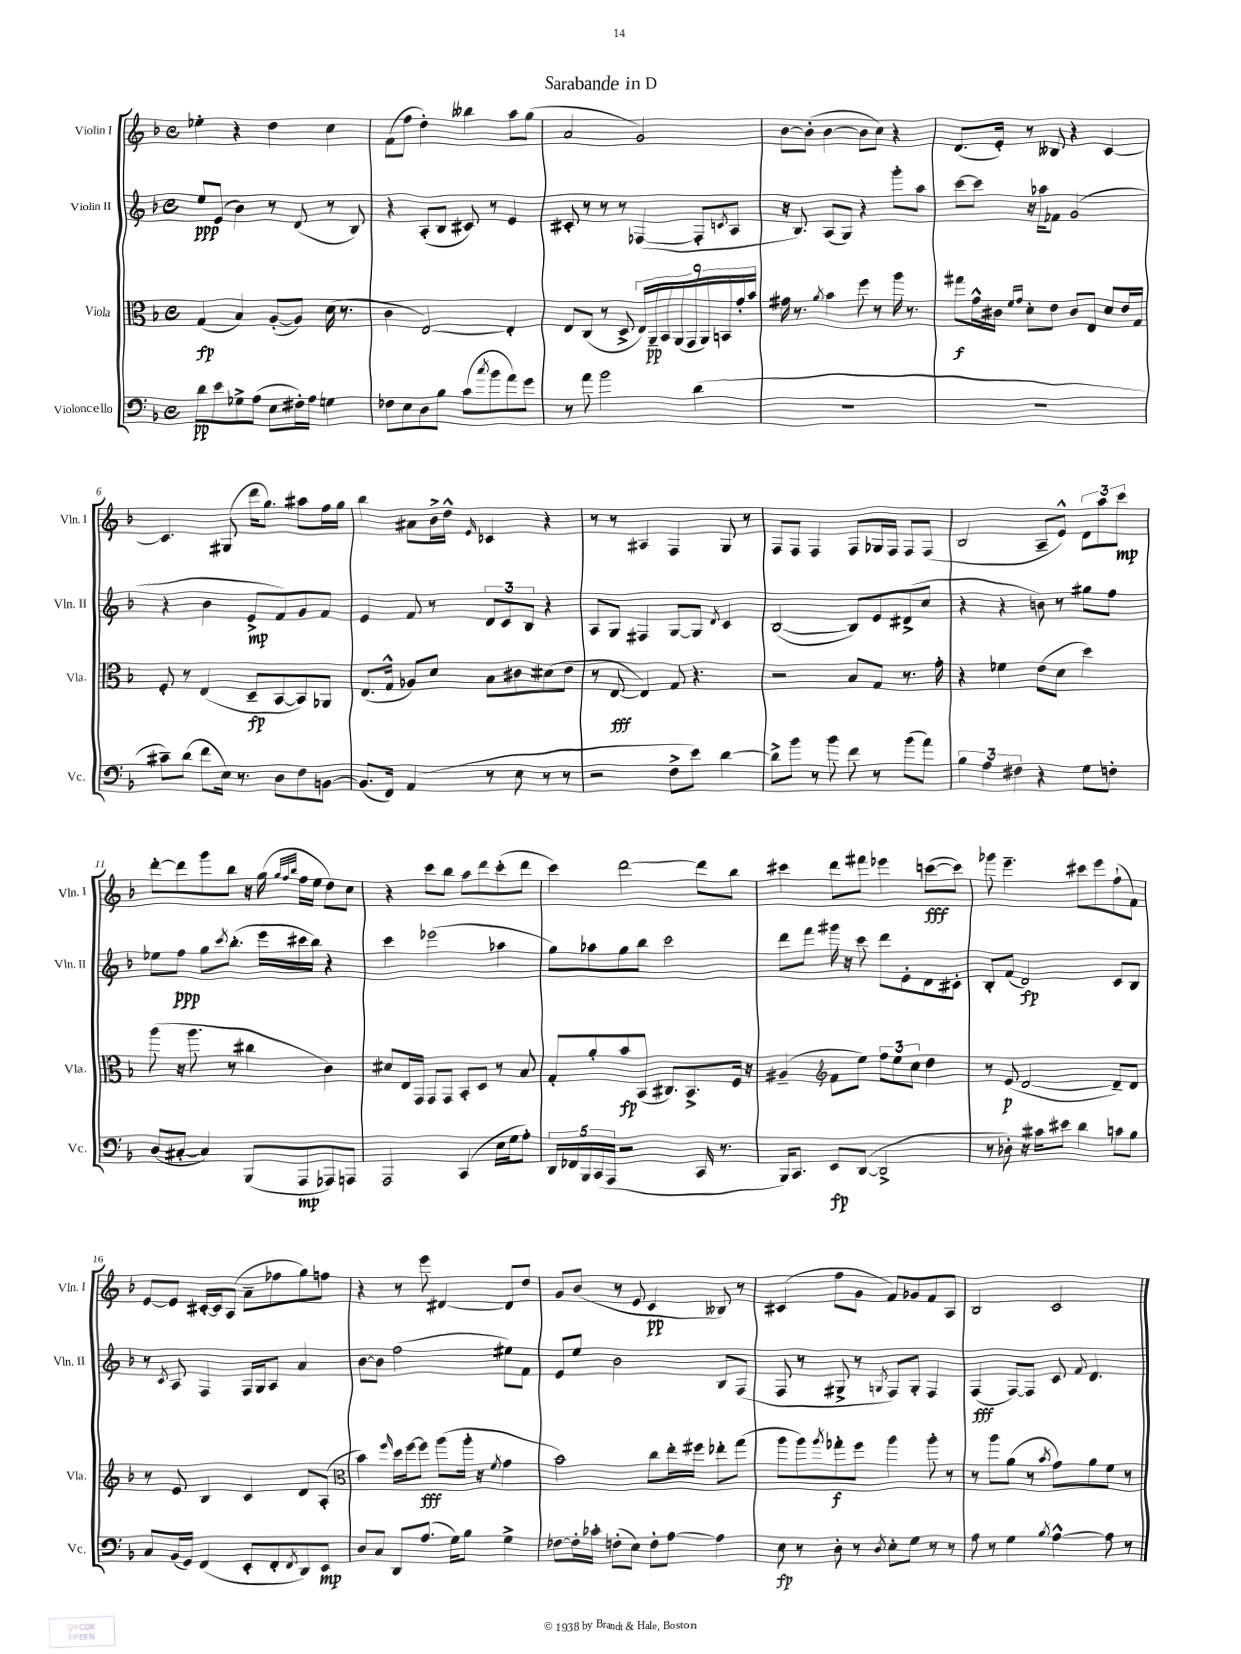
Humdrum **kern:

**kern	**kern	**kern	**kern
*staff4	*staff3	*staff2	*staff1
*clefF4	*clefC3	*clefG2	*clefG2
*k[b-]	*k[b-]	*k[b-]	*k[b-]
*M4/4	*M4/4	*M4/4	*M4/4
*met(c)	*met(c)	*met(c)	*met(c)
8d	(4G	8ee	4ee-'
8e	.	(8e	.
8G-^	4B-)	4b-)	4r
(8A	.	.	.
8E	([8A'	8r	4dd
16F#')	8A])	(8d	.
16A	.	.	.
4G	(16d	8r	4cc
.	8.r	.	.
.	.	8B-)	.
=	=	=	=
8F-	4c	4r	(8f
8E	.	.	8ff
8D	[2E)	(8A'	4dd')
8B-	.	8B-	.
(8c	.	8c#)	4bb--
8qcc	.	.	.
8b-	.	8r	.
8a)	4E']	4e	8aa
8g	.	.	(8gg
=	=	=	=
8r	8E	8c#'	2a
8a	(8C	8r	.
2b-	8r	8r	.
.	8D^	8r	.
.	18E)	([4F-	2g)
.	18AA~	.	.
.	18BB-	.	.
.	(18AA	.	.
.	18GG	.	.
(4d	.	8F-']	.
.	18AA)	.	.
.	18BB	.	.
.	.	8qc	.
.	.	8A	.
.	18g'	.	.
.	18b-	.	.
=	=	=	=
1r	16g#	16r	[8b-
.	8.r	8.B-)	.
.	.	.	(8b-']
.	8qa	.	.
.	4b-	(8A	[4b-
.	.	8G)	.
.	8ff	4r	8b-]
.	8r	.	8cc)
.	16aa	8ggg'	4r
.	8.r	.	.
.	.	8aa	.
=	=	=	=
1r	8gg#	[8ccc	(8.d
.	16g^^	8ccc]	.
.	16c#	.	16e')
.	16qqf	.	.
.	16qqg	.	.
.	8d'	16r	8r
.	.	16aa-	.
.	8e	8f-	8B--
.	8c#	(2g	4r
.	8E	.	.
.	8d	.	[4c
.	16e	.	.
.	16G	.	.
=	=	=	=
8c#~)	8F'	4r	4.c]
(8d	8r	.	.
8f	(4E	4b-	.
16E)	.	.	(8G#
8.r	.	.	.
.	8D~	8e^	16ddd
.	.	.	8.gg)
8D	[8BB-	8f)	.
8F	8BB-])	8g	8aa#
[8BB	8AA-	8f	16ff
.	.	.	16gg
=	=	=	=
(8.BB]	(8.E	4e	4bb-
16FF)	16G^^	.	.
(4AA	8A-)	8f	8a#
.	8d	8r	16b-^
.	.	.	16dd^^
.	.	.	16qqe
8r	8B-	12d	4c-
.	.	12c	.
8E	8c#	.	.
.	.	12B-	.
8r	(8d#	4r	4r
8r	8e	.	.
=	=	=	=
2r	8r	8A	8r
.	[8E	8G	8r
.	4E])	4F#	4A#
8F^	8G	[8G	4F
8e)	4.r	8G]	.
.	.	8qd	.
[4d	.	4c	8G
.	.	.	8r
=	=	=	=
8d^]	2r	([2B-	8F
8b-	.	.	8F
8r	.	.	4F
8b-	.	.	.
8f	8B-	8B-])	8F
8r	8G	8e	16G-
.	.	.	16F
(8b-	8.r	(8d#^	8F
8a)	.	8cc	(8F
.	16g'	.	.
=	=	=	=
6B-	4r	4r	2B-
6A	.	.	.
.	4f-	4r	.
6F#	.	.	.
4r	(8e	8b)	8A~
.	8d	8r	8e^^)
8G	4dd)	8gg#	12d
.	.	.	12aa
8F'	.	8ff	.
.	.	.	12ccc
=	=	=	=
(8D	(8aa	8ee-	[8ddd'
[8C#'	16r	8ff	8ddd]
.	8.aa	.	.
4C#])	.	8gg	8ggg
.	.	8qccc	.
.	8r	(8.bb-'	8bb-
(8BBB-	4cc#	.	16r
.	.	16eee	(16gg
.	.	.	32qqgg
.	.	.	32qqff
.	.	.	32qqbb-
8AAA	.	16ccc#	16ff
.	.	16bb-)	16ee
8AAA-)	4c)	4r	8dd)
8AAA	.	.	8cc
=	=	=	=
2AAA	8d#	4ccc	4r
.	16E	.	.
.	16GG	.	.
.	8GG	(2eee-	8ccc
.	8GG	.	8bb-
(4CC	8BB-'	.	8aa
.	8D	.	8ddd
16E	8r	4aa-	(8ccc'
16G	.	.	.
8A')	8B-	.	8ddd
=	=	=	=
20DD	8G'	8gg)	4ccc)
20FF-	.	.	.
20BBB-	.	.	.
.	8a'	8aa-	.
(20CC	.	.	.
20AAA	.	.	.
2r	8b-	8gg	[2ddd
.	(8BB-	8bb-	.
.	8.C#)	2ccc	.
.	8.BB-^	.	.
16CC	.	.	8ddd]
8.r	.	.	.
.	16F	.	8bb-
.	16r	.	.
=	=	=	=
16BBB-)	(4A#~	8ddd	4ccc#
8.CC	.	.	.
.	.	8fff	.
*	*clefG2	*	*
8EE	8f	16ggg#	8ddd
.	.	16r	.
([8DD	8ee)	8ccc	8fff#
2DD^]	12ff	8ddd	4eee-
.	12ee	.	.
.	.	8e'	.
.	12cc	.	.
.	4dd	8d	([8ccc
.	.	8c#'	8ccc])
=	=	=	=
8r	8r	8B-'	8ggg-
8D-')	(8e	(8f	4.eee~
16r	[2d	2d)	.
16c#	.	.	.
8e#	.	.	.
4d	.	.	8ccc#
.	.	.	8eee
8c	8d~])	8c	(8ff`
8B-	8d	8B-	8f)
=	=	=	=
8C	8r	8r	[8e
.	.	8qc	.
(16BB-	8e	8A	8e]
16GG)	.	.	.
(4FF	4B-	4F	[16c#'
.	.	.	16c#]
.	.	.	(8A
8EE'	4c	16F	8a~
.	.	16G	.
8FF'	.	8A	8ff-
8qFF	.	.	.
8DD)	8d	4a	8gg)
8EE	(8A'	.	8ff
=	=	=	=
*	*clefC3	*	*
8D	4b-)	[8b-	4r
8C	.	8b-]	.
.	16qqff	.	.
8DD	16dd	(2ff	8r
.	[16ff	.	.
(8.A	8ff]	.	8eee
.	(8aa	.	[4d#
16G)	.	.	.
8B-	16aa'	.	.
.	16r	.	.
.	8qf	.	.
4G^	4g	8ee#)	8d#]
.	.	8f	8dd
=	=	=	=
[8F-	2b-)	8e	8g
16F-']	.	8ee	(8b-
16c-'	.	.	.
(8F'	.	2b-	8r
8E)	.	.	8e
8F'	8cc	.	4c
[8A	16ee'	.	.
.	16ff#	.	.
4A]	8ee-'	8B-	8B--)
.	(8gg	(8F	8r
=	=	=	=
8E	8aa	8F	(4c#
8r	8aa)	8r	.
.	8qaa	.	.
8D'	8gg-'	8G#^	8ff
8r	8ff	8r	8g
8qD	.	8qG	.
8E'	4aa	8F)	8f)
8G	.	8G'	8g-
8r	8aa'	4F	8f
8r	8r	.	8A
=	=	=	=
8A	8r	(4F	2B-
8r	8aa	.	.
4G	(8a	[8F)	.
.	8r	8F]	.
8qB-	8qb-	.	.
[4A^^	8g)	8c	2c
.	.	8qqf	.
.	8a	4.d	.
8A]	8f	.	.
8r	8r	.	.
==	==	==	==
*-	*-	*-	*-
